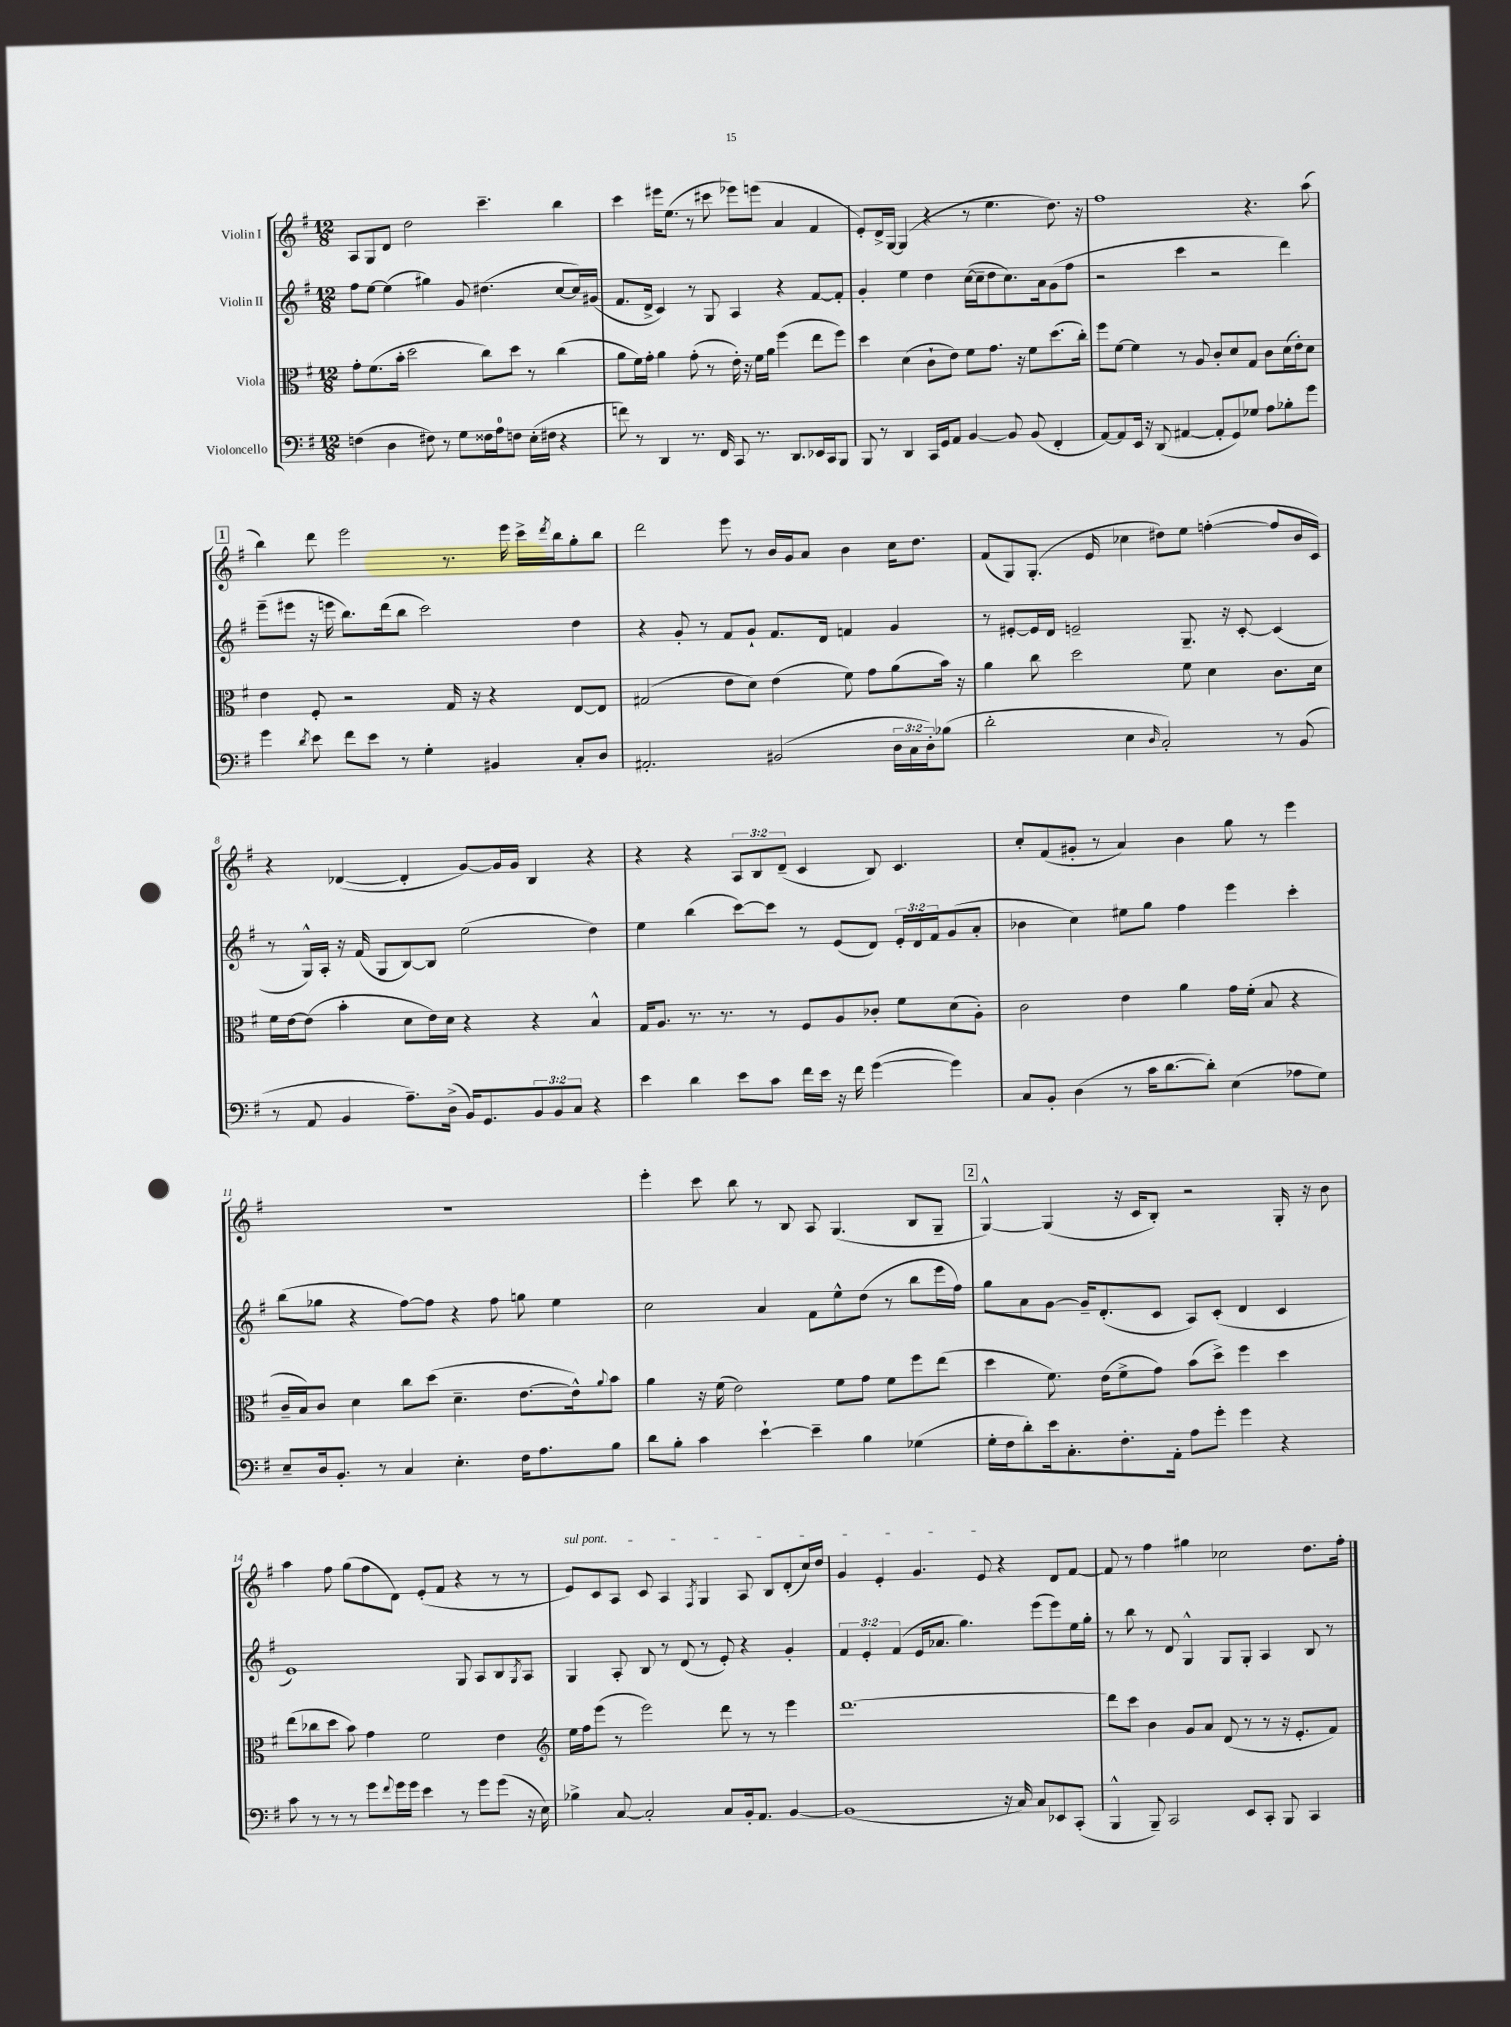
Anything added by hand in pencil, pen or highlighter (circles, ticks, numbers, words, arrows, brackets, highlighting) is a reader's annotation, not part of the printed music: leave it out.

**kern	**kern	**kern	**kern
*staff4	*staff3	*staff2	*staff1
*clefF4	*clefC3	*clefG2	*clefG2
*k[f#]	*k[f#]	*k[f#]	*k[f#]
*M12/8	*M12/8	*M12/8	*M12/8
(4F	8g'	8ff#	8A
.	(8.f#	[8ee	8G
4D	.	(4ee]	8d
.	16b'	.	.
.	2dd	.	2dd
8F#)	.	4gg#)	.
8r	.	.	.
8G	.	8g	.
16F##	8cc)	(4.dd#	4.ccc~
16A	.	.	.
8F	8dd	.	.
(16E'	8r	.	.
16F#	.	.	.
4r	(4cc	[8cc	4bb
.	.	16cc])	.
.	.	(16g#	.
=	=	=	=
8f)	8a	8.f#	4ccc
8r	16f#)	.	.
.	16g'	16d^	.
4DD	4a	4c)	16eee#
.	.	.	(8.ee
8.r	(8g'	8r	8r
.	8r	8G	8ccc#
16FF#	.	.	.
8CC	16e')	4A	8eee-)
.	16r	.	.
8.r	16f#	.	(8eee
.	16a	.	.
.	(4ff#	4r	4a
8.DD	.	.	.
16EE-	8ee	[8f#	4f#
16CC	.	.	.
8BBB	8ff#)	8f#']	.
=	=	=	=
8BBB	4dd	4g'	8e')
8r	.	.	16d^
.	.	.	[16G
4DD	(4d	4ee	(4G]
16CC	8c`	4dd	4r
16GG	.	.	.
8AA	8e)	.	.
[4BB	8f#	([16cc	8r
.	.	16cc~]	.
.	8.g	8dd	4.ee
8BB]	.	8.cc)	.
.	16r	.	.
(8BB	8f#	.	.
.	.	16a	.
4FF#'	(8.dd	(8g	8.dd)
.	.	8ff#	.
.	16cc')	.	16r
=	=	=	=
[8AA)	8ff#	2r	1ff#
8AA]	[8f#	.	.
16EE	4f#]	.	.
16r	.	.	.
(8DD	.	.	.
[4AA#	8r	4ccc	.
.	8A	.	.
8AA#']	8c'	2r	.
8GG)	8d	.	.
8G-	8G	.	4.r
8A	8c	.	.
8B-'	(16d	4ddd)	.
.	16e')	.	.
8g	8d	.	(8aa
=	=	=	=
4g	4e	(8eee~	4bb)
.	.	8eee#	.
8qd	.	.	.
8e	8F#'	16r	8ddd
.	.	16eee	.
8f#	2r	8.bb)	2eee
8e	.	.	.
.	.	(16ddd	.
8r	.	8bb	.
4G'	.	2ccc)	.
.	16G	.	8.r
.	16r	.	.
4BB#	4r	.	.
.	.	.	16eee
.	.	.	16ccc^
.	.	.	8qddd
.	.	.	16bb
8C'	[8E	4dd	8gg'
8D	8E]	.	8bb
=	=	=	=
2.AA#'	(2G#	4r	2ddd
.	.	8g'	.
.	.	8r	.
.	8e	8f#	8eee
.	8d)	8g`	8r
(2BB#	(4e	8.f#	16b
.	.	.	16g
.	.	.	8a
.	.	16d	.
.	8f#)	4f	4b
.	8g	.	.
24D	(8a	4g	16cc
24C	.	.	.
.	.	.	8.dd
24D')	.	.	.
(8B-	16b)	.	.
.	16r	.	.
=	=	=	=
2d'	4a	8r	(8f#
.	.	[8e#'	8G)
.	8cc	16e#]	(8.G'
.	.	16d	.
.	2dd	2e~	.
.	.	.	16e
4E	.	.	4cc-
16qqD	.	.	.
2C')	.	.	8dd#)
.	8f#	8.G~	8ee
.	4d	.	([4ff'
.	.	16r	.
.	.	[8c'	.
8r	8.c	(4c]	8ff]
(8BB	.	.	16b
.	16d	.	16c)
=	=	=	=
8r	16f#	8r	4r
.	[16e	.	.
8AA	(8e]	16G^^)	.
.	.	16A'	.
4BB	4b'	16r	([4d-
.	.	(16f#	.
.	.	8G	.
8.A~)	8d	[8B)	4d-']
.	16e)	8B]	.
(16D^	16d	.	.
16BB)	4r	(2ee	[8g)
8.GG	.	.	.
.	.	.	16g]
.	.	.	16g
12BB	4r	.	4B
12BB	.	.	.
12C	.	.	.
4r	4B^^	4dd)	4r
=	=	=	=
4e	16G	4ee	4r
.	8.A	.	.
4d	8.r	(4bb	4r
.	8.r	.	.
8e	.	[8ccc)	12A
.	.	.	12B
8c	8r	8ccc]	.
.	.	.	(12d~
16f#	8F#	8r	4c
16e	.	.	.
16r	8A	(8e	.
16f#	.	.	.
([4g	8c-'	8d)	8B)
.	8f#	24e'	4.c
.	.	24d	.
.	.	24f#	.
4g])	(8d	(8g	.
.	8A')	8a'	.
=	=	=	=
8C	2c	4b-	8cc'
8BB'	.	.	(8f#
(4D	.	4cc)	8g#'
.	.	.	8r
8r	4e	8ee#	4a)
16c	.	8gg	.
[8.d	.	.	.
.	4a	4ff#	4b
8d'])	.	.	.
(4E	16g	4eee	8gg
.	(16f#'	.	.
.	8B	.	8r
8A-	4r	4ccc'	4eee
8G)	.	.	.
=	=	=	=
8E~	16c~	(8bb	1.r
.	16B)	.	.
16D	8c	8gg-	.
8.BB'	.	.	.
.	4d	4r	.
8r	.	.	.
4C	8cc	[8ff#)	.
.	(8dd	8ff#]	.
4.E'	4.d~	4r	.
.	.	8ff#	.
16F#	[8.e	8gg	.
8.A	.	.	.
.	.	4ee	.
.	16e^^])	.	.
.	8qqa	.	.
8B	8b	.	.
=	=	=	=
8d	4a	2cc	4eee'
8B'	.	.	.
4c	16r	.	8ccc
.	(16f#	.	.
.	2e)	.	8bb
[4e`	.	4a	8r
.	.	.	8B
4e~]	.	8f#	8A
.	8f#	8ee^^	(4.G
4B	8g	(8dd	.
.	8f#	8r	.
(4G-	8ff#	8bb	8B
.	(8ee	16eee	8G~
.	.	16ff#)	.
=	=	=	=
16G'	4dd	8gg	[4G^^)
16F#	.	.	.
8d')	.	8a	.
16e	8.f#)	[8g	(4G]
8.C'	.	.	.
.	.	16g~]	.
.	(16e	(8.d'	.
8.F#'	8f#^	.	16r
.	.	.	16c
.	8g)	8c	8B')
16AA'	.	.	.
8A	(8b	8A)	2r
8g'	8dd^)	(8c'	.
4g	4ff#	4d	.
4r	4dd	4c	16G'
.	.	.	16r
.	.	.	8b
=	=	=	=
8c	(8ee	1e)	4aa
8r	8cc-	.	.
8r	8dd	.	8ff#
8r	8b)	.	(8gg
8g	4g	.	8ff#
8qqf#	.	.	.
16g	.	.	8d)
16g	.	.	.
4e	2f#	.	(8e'
.	.	.	8f#
8r	.	8G	4r
8g	.	8A	.
(8g	4e	8B	8r
.	.	8qG	.
16r	.	8A	8r
16E)	.	.	.
=	=	=	=
*	*clefG2	*	*
4B-^	16ee	4G	8e)
.	16ff#	.	.
.	(8eee	.	8c
[8C	8r	8A'	8A
2C']	2eee)	8B	8c
.	.	8r	4A
.	.	(8d	.
.	.	.	8qF#
.	.	8r	4G
8C	8ddd	8e')	.
16BB'	8r	4r	8A
8.AA	.	.	.
.	8r	.	8B
[4BB	4eee	4g'	(8d'
.	.	.	16cc)
.	.	.	16dd
=	=	=	=
(1BB]	[1.ddd	6f#	4g
.	.	6e'	.
.	.	.	4e'
.	.	(6f#	.
.	.	16e	4.g
.	.	8.a-	.
.	.	4.gg)	.
.	.	.	8e
16r	.	.	4r
16C)	.	.	.
8C	.	(8eee	.
8EE-	.	8eee)	8d
(8CC'	.	16ee	[8f#
.	.	16gg'	.
=	=	=	=
4BBB^^	8ddd]	8r	8f#]
.	8ccc	8bb	8r
8BBB~)	4b	8r	4ff#
2CC	.	8d	.
.	8g	4G^^	4gg#
.	8a	.	.
.	(8d	8G	2cc-
8EE	8r	8G'	.
8CC'	8r	4A	.
8BBB	16r	.	.
.	8.e'	.	.
4CC	.	8B	8.dd
.	8f#)	8r	.
.	.	.	16ff#'
==	==	==	==
*-	*-	*-	*-
